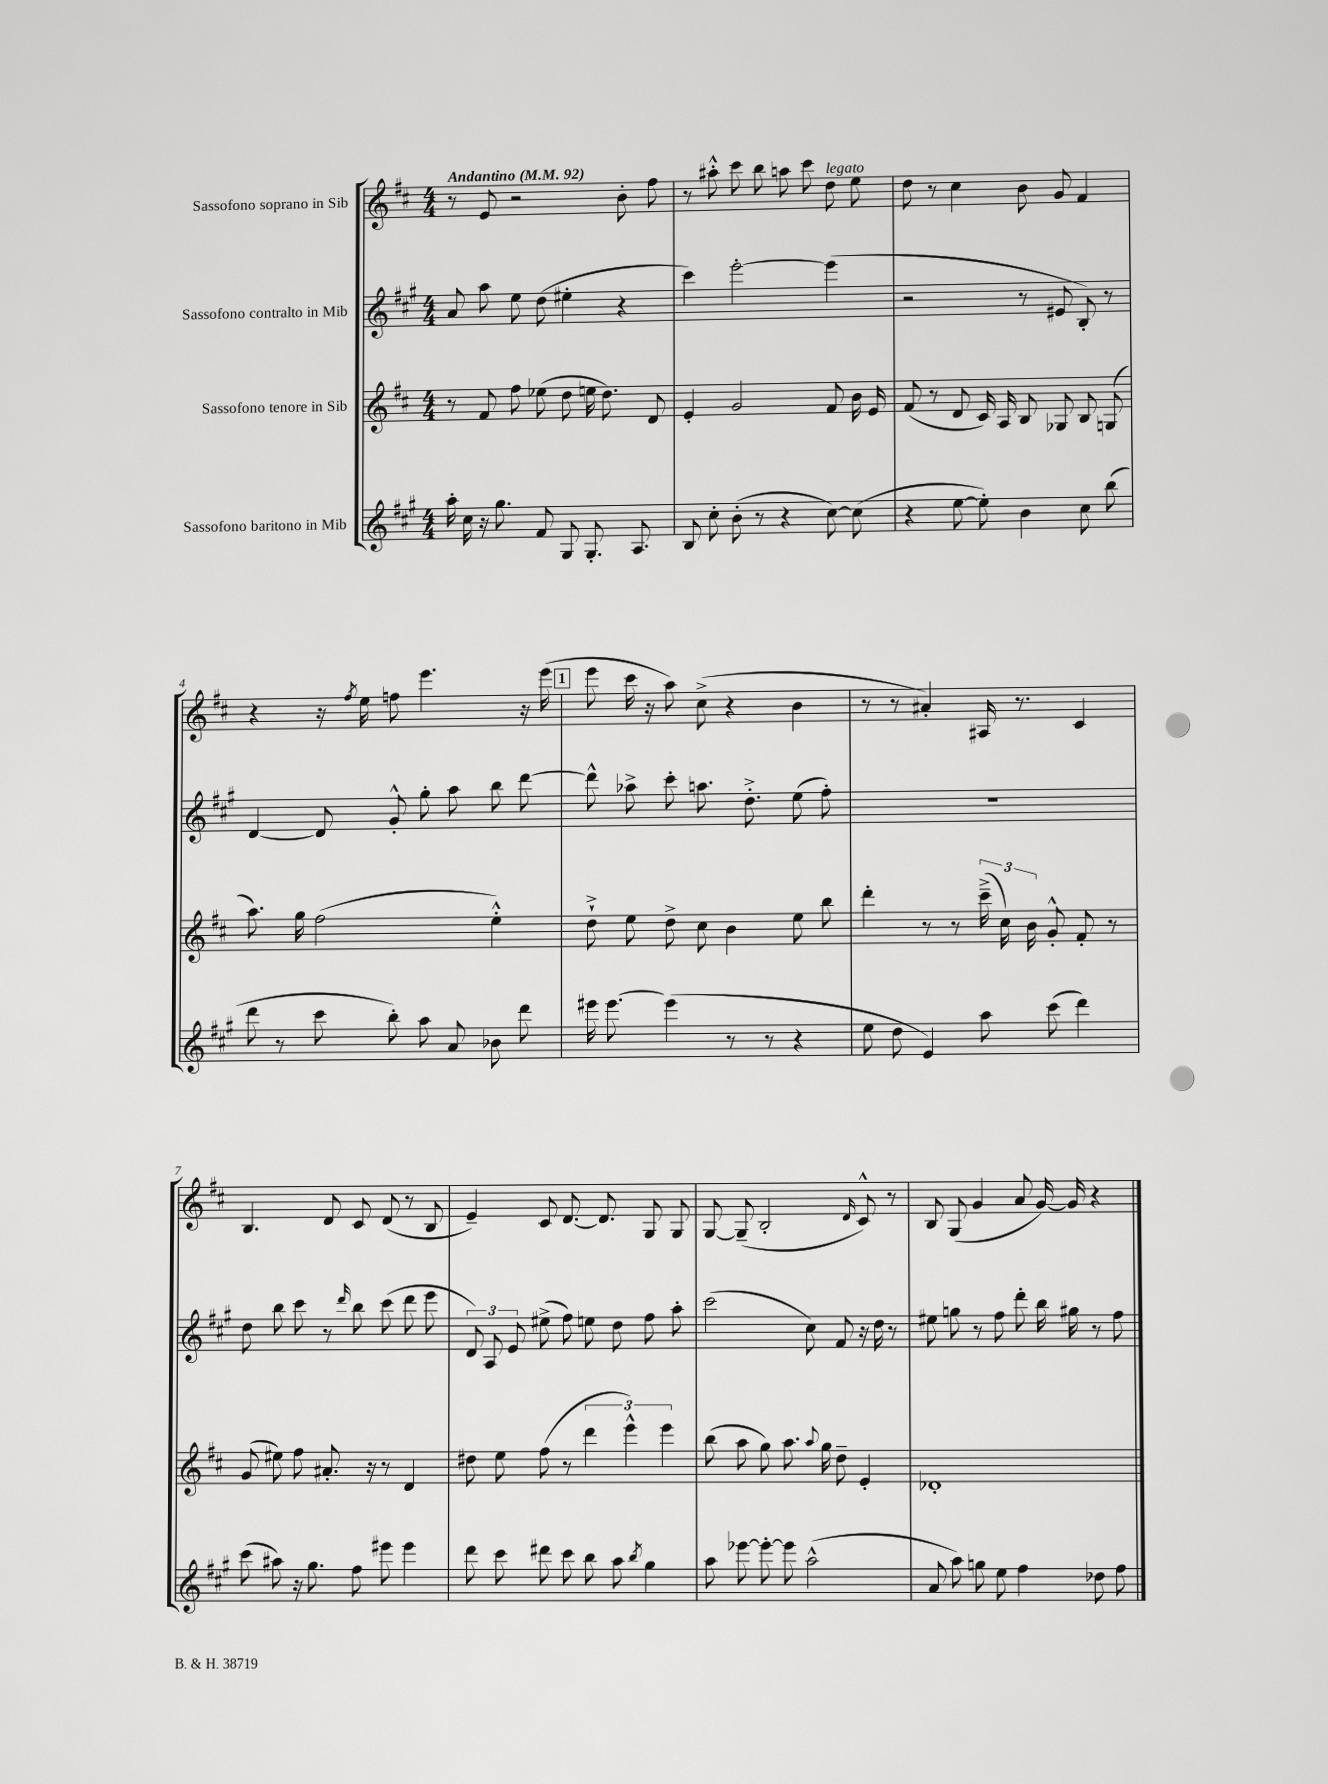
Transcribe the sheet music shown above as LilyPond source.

<<
\new StaffGroup <<
\new Staff = "s0" \with { instrumentName = "Sassofono soprano in Sib" } {
    \clef treble \key d \major \numericTimeSignature \time 4/4 \tempo "Andantino" 4 = 92
    \autoBeamOff r8 e'8 r2 b'8-. fis''8 |
    r8 ais''8-.-^ cis'''8 b''8 a''8 cis'''8 d''8^\markup { \italic "legato" } e''8 |
    d''8 r8 cis''4 b'8 g'8 fis'4 |
    r4 r16 \acciaccatura { fis''8 } e''16 f''8 e'''4. r16 e'''16( |
    \mark \markup { \box "1" } e'''8 cis'''16 r16 a''8) cis''8->( r4 b'4 |
    r8 r8 ais'4-.) ais16 r8. cis'4 |
    b4. d'8 cis'8 d'8( r8 b8 |
    e'4--) cis'8 d'8.~ d'8. g8 g8 |
    g8~ g8--( b2-. \grace { d'16 } cis'8-^) r8 |
    b8 g8( g'4 a'8 g'16~) g'16 r4 \bar "|." |
}
\new Staff = "s1" \with { instrumentName = "Sassofono contralto in Mib" } {
    \clef treble \key a \major \numericTimeSignature \time 4/4
    \autoBeamOff a'8 a''8 e''8 d''8( eis''4-. r4 |
    cis'''4) e'''2~-. e'''4( |
    r2 r8 eis'8 b8-.) r8 |
    d'4~ d'8 gis'8-.-^ gis''8-. a''8 b''8 d'''8~ |
    \mark \markup { \box "1" } d'''8-^ aes''8-> cis'''8-. a''8. d''8.-.-> e''8( fis''8-.) |
    R1 |
    d''8 b''8 cis'''8 r8 \grace { d'''16 } b''8 cis'''8( d'''8 e'''8 |
    \tuplet 3/2 { d'8) a8 e'8 } eis''8->( fis''8) e''8 d''8 fis''8 a''8-. |
    cis'''2( cis''8) fis'8 r16 d''16 r8 |
    eis''8 g''8 r8 fis''8 d'''8-. b''16 gis''16 r8 fis''8 \bar "|." |
}
\new Staff = "s2" \with { instrumentName = "Sassofono tenore in Sib" } {
    \clef treble \key d \major \numericTimeSignature \time 4/4
    \autoBeamOff r8 fis'8 fis''8 ees''8( d''8 e''16 d''8.) d'8 |
    e'4-. g'2 fis'8 b'16 e'16 |
    fis'8( r8 d'8 cis'16) a16 b8 ges8 b8 g8( |
    a''8.) g''16 fis''2( e''4-.-^) |
    \mark \markup { \box "1" } d''8-!-> e''8 d''8-> cis''8 b'4 e''8 b''8 |
    d'''4-. r8 r8 \tuplet 3/2 { cis'''16--->( cis''16) b'16 } g'8-.-^ fis'8-. r8 |
    g'8( eis''8) fis''8 ais'8.-. r16 r8 d'4 |
    dis''8 e''8 fis''8( r8 \tuplet 3/2 { d'''4 e'''4-^) e'''4 } |
    b''8( a''8 g''8) a''8. \appoggiatura { a''8 } g''16 d''8-- e'4-. |
    des'1-. \bar "|." |
}
\new Staff = "s3" \with { instrumentName = "Sassofono baritono in Mib" } {
    \clef treble \key a \major \numericTimeSignature \time 4/4
    \autoBeamOff a''16-. cis''16 r16 gis''8. fis'8 gis8 gis8.-. a8. |
    b8 cis''8-. b'8-.( r8 r4 cis''8~) cis''8( |
    r4 e''8~ e''8-.) b'4 cis''8 b''8( |
    d'''8 r8 cis'''8 b''8-.) a''8 a'8 bes'8 d'''8 |
    \mark \markup { \box "1" } eis'''16 eis'''8.~ eis'''4( r8 r8 r4 |
    e''8 d''8 e'4) a''8 cis'''8( d'''4) |
    cis'''8( ais''8) r16 gis''8. fis''8 eis'''8 eis'''4 |
    d'''8 cis'''8 dis'''8 cis'''8 b''8 a''8 \acciaccatura { b''8 } gis''4 |
    a''8 ees'''8~ ees'''8~-. ees'''8 a''2-^( |
    a'8 a''8) g''8 e''8 fis''4 des''8 fis''8 \bar "|." |
}
>>
>>
